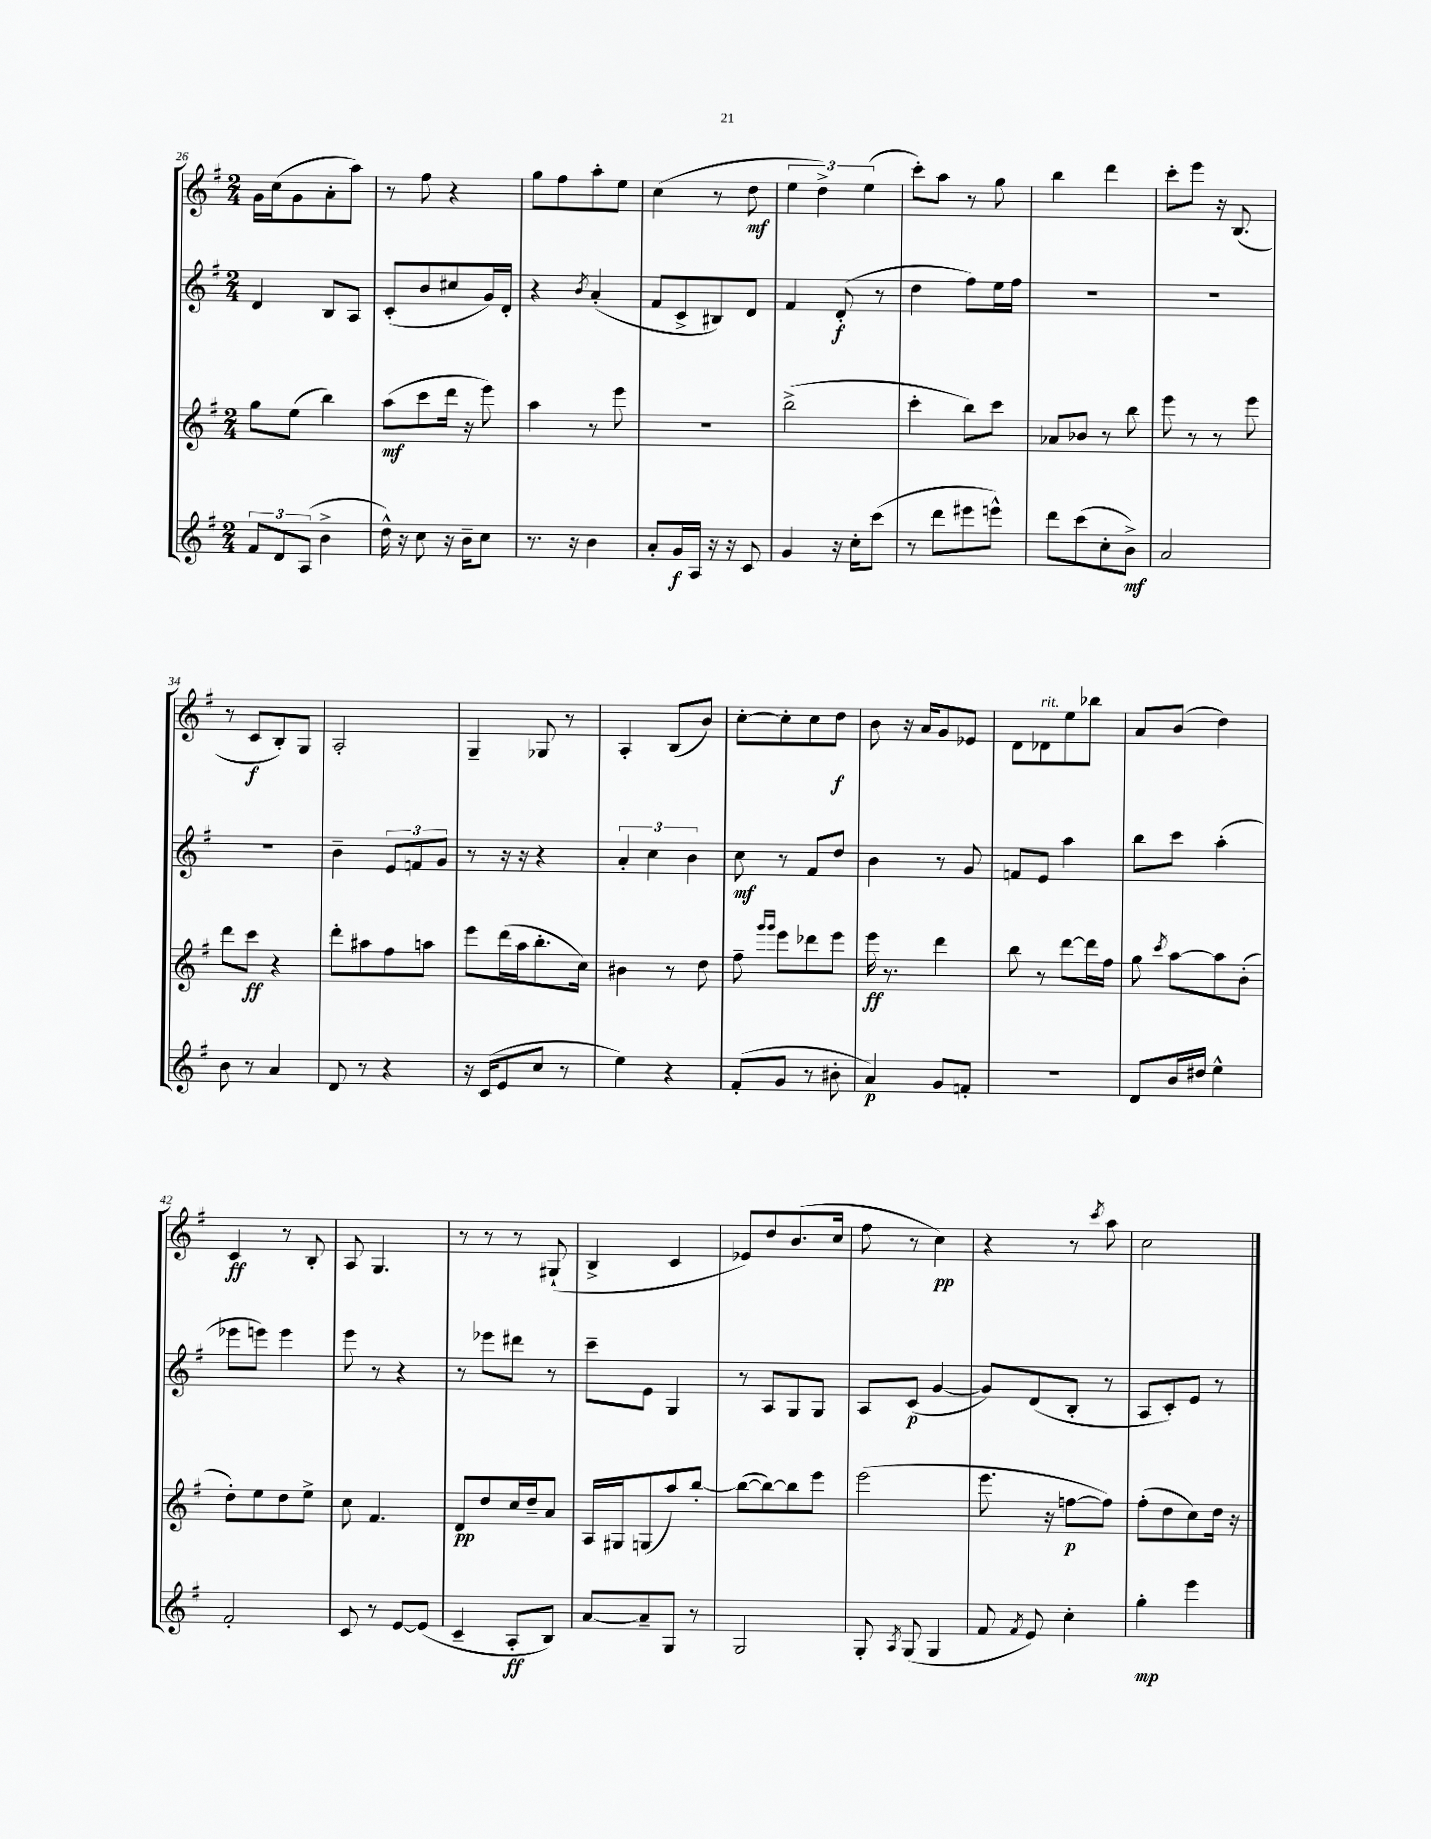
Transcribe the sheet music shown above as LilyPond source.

<<
\new StaffGroup <<
\new Staff = "s0" {
    \clef treble \key g \major \numericTimeSignature \time 2/4
    \autoBeamOff g'16[ c''16( g'8 a'8-. a''8]) |
    r8 fis''8 r4 |
    g''8[ fis''8 a''8-. e''8] |
    c''4( r8 d''8\mf |
    \tuplet 3/2 { e''4 d''4->) e''4( } |
    c'''8[-.) a''8] r8 g''8 |
    b''4 d'''4 |
    c'''8[-. e'''8] r16 b8.( |
    r8 c'8[\f b8-.) g8] |
    a2-. |
    g4-- ges8 r8 |
    a4-. b8[( b'8]) |
    c''8[~-. c''8-. c''8 d''8]\f |
    b'8 r16 a'16[ g'8 ees'8] |
    d'8[ des'8^\markup { \italic "rit." } e''8 bes''8] |
    a'8[ b'8]( d''4) |
    c'4\ff r8 b8-. |
    a8 g4. |
    r8 r8 r8 gis8-!( |
    b4-> c'4 |
    ees'8[) d''8 b'8.( c''16] |
    fis''8 r8 c''4\pp) |
    r4 r8 \acciaccatura { c'''8 } a''8 |
    c''2 \bar "|." |
}
\new Staff = "s1" {
    \clef treble \key g \major \numericTimeSignature \time 2/4
    \autoBeamOff d'4 b8[ a8] |
    c'8[-.( b'8 cis''8 g'16) d'16]-. |
    r4 \acciaccatura { b'8 } a'4-.( |
    fis'8[ c'8-> bis8) d'8] |
    fis'4 d'8-.\f( r8 |
    d''4 fis''8[) e''16 fis''16] |
    R2 |
    R2 |
    R2 |
    b'4-- \tuplet 3/2 { e'8[ f'8 g'8] } |
    r8 r16 r16 r4 |
    \tuplet 3/2 { a'4-. c''4 b'4 } |
    c''8\mf r8 fis'8[ d''8] |
    b'4 r8 g'8 |
    f'8[ e'8] a''4 |
    b''8[ c'''8] a''4-.( |
    ees'''8[ e'''8]) e'''4 |
    e'''8 r8 r4 |
    r8 ees'''8[ dis'''8] r8 |
    c'''8[-- e'8] g4 |
    r8 a8[ g8 g8] |
    a8[ c'8]\p( g'4~ |
    g'8[) d'8( b8]-. r8 |
    a8[ c'8-.) e'8] r8 \bar "|." |
}
\new Staff = "s2" {
    \clef treble \key g \major \numericTimeSignature \time 2/4
    \autoBeamOff g''8[ e''8]( b''4) |
    a''8[\mf( c'''8 d'''16] r16 e'''8) |
    a''4 r8 e'''8 |
    r2 |
    b''2->( |
    c'''4-. b''8[) c'''8] |
    aes'8[ bes'8] r8 b''8 |
    e'''8 r8 r8 e'''8 |
    d'''8[ c'''8]\ff r4 |
    d'''8[-. ais''8 fis''8 a''8] |
    e'''8[ d'''16( a''16 b''8.-. c''16]) |
    bis'4 r8 d''8 |
    fis''8-- \grace { g'''16[ g'''16] } e'''8[ des'''8 e'''8] |
    e'''16\ff r8. d'''4 |
    b''8 r8 d'''8[~ d'''16 fis''16] |
    g''8 \acciaccatura { c'''8 } a''8[~ a''8 b'8]-.( |
    d''8[-.) e''8 d''8 e''8]-> |
    c''8 fis'4. |
    d'8[\pp d''8 c''16 d''16-- a'8] |
    a16[ gis16 g8( a''8) b''8]~-. |
    b''8[~( b''8~) b''8 e'''8] |
    e'''2( |
    e'''8. r16 f''8[~\p f''8]) |
    fis''8[-.( d''8 c''8) d''16] r16 \bar "|." |
}
\new Staff = "s3" {
    \clef treble \key g \major \numericTimeSignature \time 2/4
    \autoBeamOff \tuplet 3/2 { fis'8[ d'8 a8]( } b'4-> |
    d''16-^) r16 c''8 r16 b'16[-- c''8] |
    r8. r16 b'4 |
    a'8[-. g'16\f a16] r16 r16 c'8 |
    g'4 r16 c''16[-. c'''8]( |
    r8 d'''8[ eis'''8 e'''8]-^) |
    d'''8[ c'''8( c''8-. b'8]->\mf) |
    a'2 |
    b'8 r8 a'4 |
    d'8 r8 r4 |
    r16 c'16[( e'8 c''8] r8 |
    e''4) r4 |
    fis'8[-.( g'8] r8 bis'8-. |
    a'4\p) g'8[ f'8]-. |
    R2 |
    d'8[ b'16 dis''16] e''4-^ |
    fis'2-. |
    c'8 r8 e'8[~ e'8]( |
    c'4-- a8[-.\ff b8]) |
    a'8[~ a'8-- g8] r8 |
    g2 |
    g8-. \acciaccatura { a8 } g8( g4 |
    fis'8 \acciaccatura { fis'8 } e'8) c''4-. |
    g''4-.\mp e'''4 \bar "|." |
}
>>
>>
\layout { \context { \Score currentBarNumber = #26 } }
